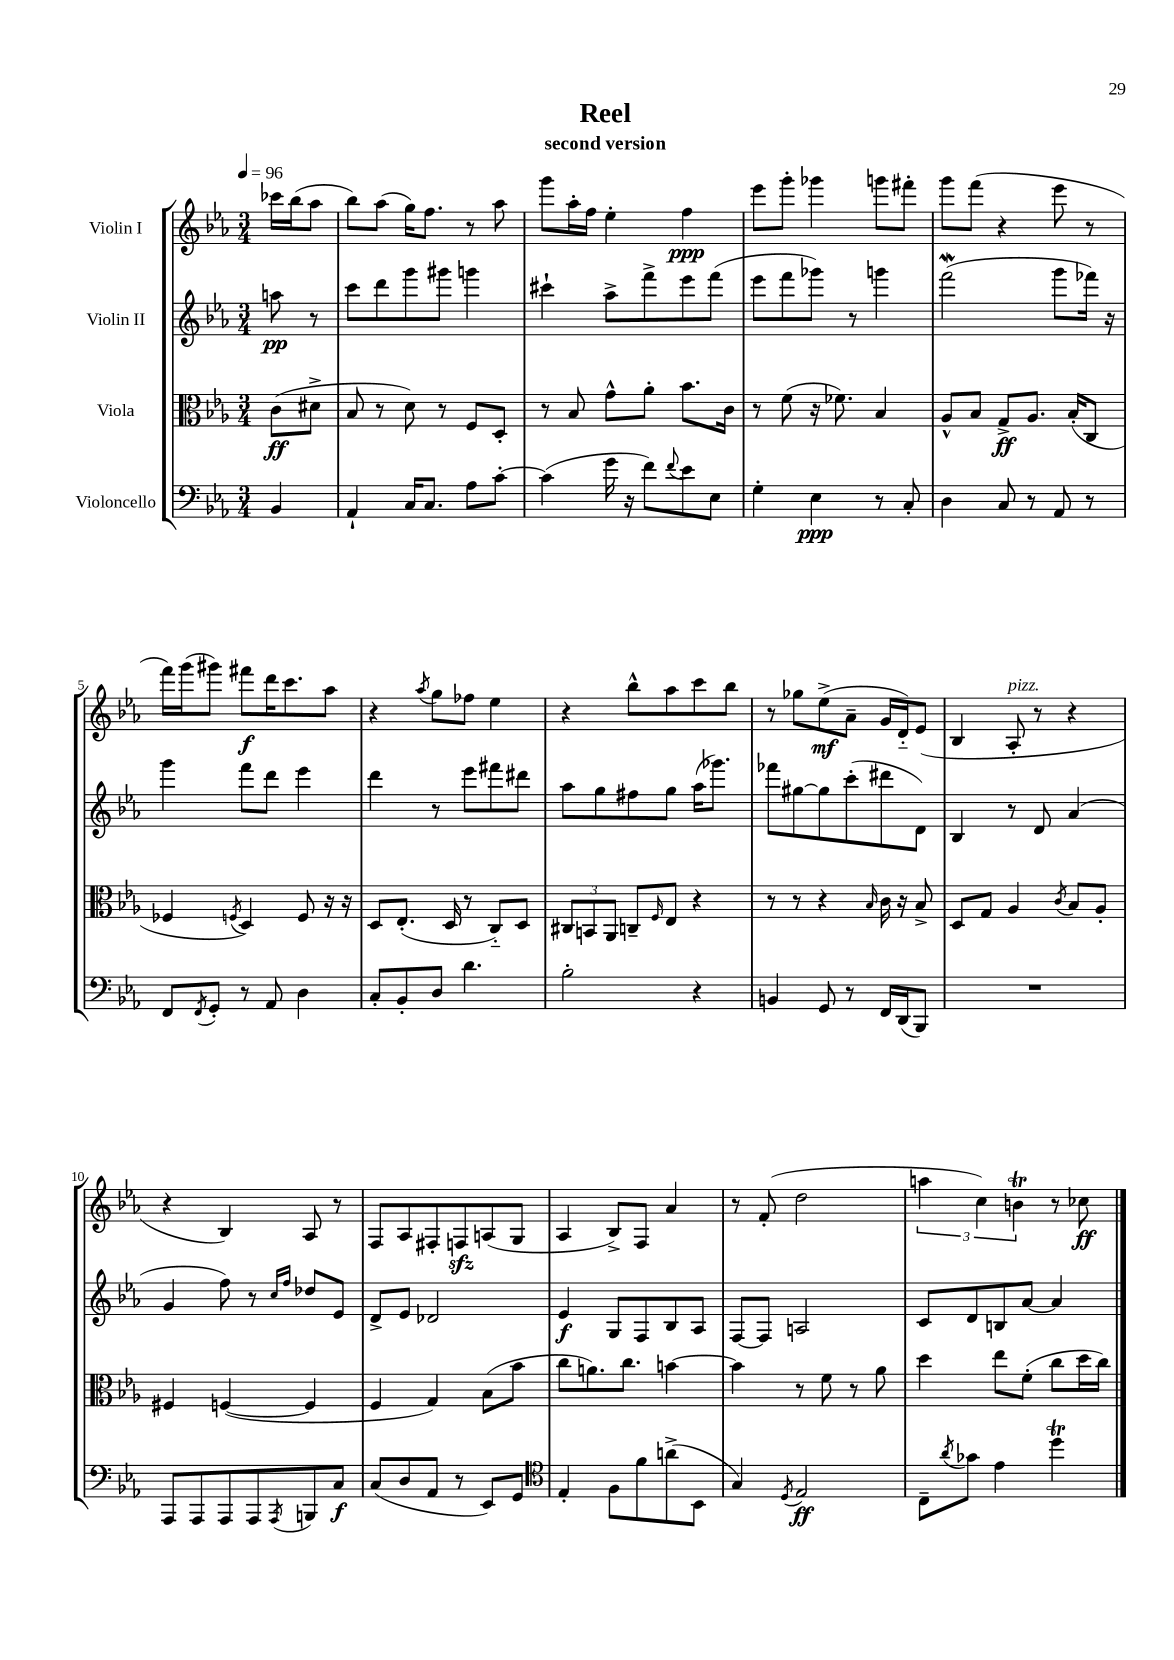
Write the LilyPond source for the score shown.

\header { title = "Reel" subtitle = "second version" }
<<
\new StaffGroup <<
\new Staff = "s0" \with { instrumentName = "Violin I" } {
    \clef treble \key ees \major \numericTimeSignature \time 3/4 \partial 4 \tempo 4 = 96
    ces'''16 bes''16( aes''8 |
    bes''8) aes''8( g''16) f''8. r8 aes''8 |
    g'''8 aes''16-. f''16 ees''4-. f''4\ppp |
    ees'''8 g'''8-. ges'''4 g'''8 fis'''8-. |
    g'''8 f'''8( r4 ees'''8 r8 |
    f'''16) g'''16( gis'''8) fis'''8\f d'''16 c'''8. aes''8 |
    r4 \acciaccatura { aes''8 } g''8 fes''8 ees''4 |
    r4 bes''8-^ aes''8 c'''8 bes''8 |
    r8 ges''8 ees''8->\mf( aes'8-- g'16 d'16-_) ees'8( |
    bes4 aes8-.^\markup { \italic "pizz." } r8 r4 |
    r4 bes4) aes8 r8 |
    f8 aes8 fis8-. f8\sfz a8( g8 |
    aes4 bes8->) f8 aes'4 |
    r8 f'8-.( d''2 |
    \tuplet 3/2 { a''4 c''4) b'4\trill } r8 ces''8\ff \bar "|." |
}
\new Staff = "s1" \with { instrumentName = "Violin II" } {
    \clef treble \key ees \major \numericTimeSignature \time 3/4 \partial 4
    a''8\pp r8 |
    c'''8 d'''8 g'''8 gis'''8 g'''4 |
    cis'''4-! aes''8-> f'''8-> ees'''8 f'''8( |
    ees'''8 f'''8 ges'''8) r8 g'''4 |
    f'''2\mordent( g'''8 fes'''16) r16 |
    g'''4 f'''8 d'''8 ees'''4 |
    d'''4 r8 ees'''8 fis'''8 dis'''8 |
    aes''8 g''8 fis''8 g''8 aes''16( ges'''8.) |
    fes'''8 gis''8~ gis''8 c'''8-.( dis'''8 d'8) |
    bes4 r8 d'8 aes'4( |
    g'4 f''8) r8 \grace { c''16 f''16 } des''8 ees'8 |
    d'8-> ees'8 des'2 |
    ees'4\f g8 f8 bes8 aes8 |
    f8~ f8 a2 |
    c'8 d'8 b8 aes'8~ aes'4 \bar "|." |
}
\new Staff = "s2" \with { instrumentName = "Viola" } {
    \clef alto \key ees \major \numericTimeSignature \time 3/4 \partial 4
    c'8\ff( dis'8-> |
    bes8 r8 d'8) r8 f8 d8-. |
    r8 bes8 g'8-^ aes'8-. bes'8. c'16 |
    r8 f'8( r16 fes'8.) bes4 |
    aes8-^ bes8 g8->\ff aes8. bes16-.( c8 |
    fes4 \acciaccatura { f8 } d4) f8 r16 r16 |
    d8 ees8.-.( d16 r8 c8-_) d8 |
    \tuplet 3/2 { cis8 b,8 aes,8 } c8-- \grace { f16 } ees8 r4 |
    r8 r8 r4 \grace { bes16 } c'16 r16 bes8-> |
    d8 g8 aes4 \acciaccatura { c'8 } bes8 aes8-. |
    fis4 f4~( f4 |
    f4 g4) bes8( bes'8 |
    c''8 a'8.) c''8. b'4~ |
    b'4 r8 f'8 r8 aes'8 |
    d''4 ees''8 f'8-.( c''8 d''16 c''16) \bar "|." |
}
\new Staff = "s3" \with { instrumentName = "Violoncello" } {
    \clef bass \key ees \major \numericTimeSignature \time 3/4 \partial 4
    bes,4 |
    aes,4-! c16 c8. aes8 c'8~-. |
    c'4( g'16 r16 f'8) \appoggiatura { f'8 } ees'8 ees8 |
    g4-. ees4\ppp r8 c8-. |
    d4 c8 r8 aes,8 r8 |
    f,8 \acciaccatura { f,8 } g,8-. r8 aes,8 d4 |
    c8-. bes,8-. d8 d'4. |
    bes2-. r4 |
    b,4 g,8 r8 f,16 d,16( bes,,8) |
    R2. |
    aes,,8 aes,,8 aes,,8 aes,,8 \acciaccatura { aes,,8 } b,,8 c8\f |
    c8( d8 aes,8 r8 ees,8) g,8 |
    \clef tenor ees4-. f8 f'8 a'8->( bes,8 |
    g4) \acciaccatura { d8 } ees2\ff |
    c8-- \acciaccatura { aes'8 } ges'8 ees'4 d''4\trill \bar "|." |
}
>>
>>
